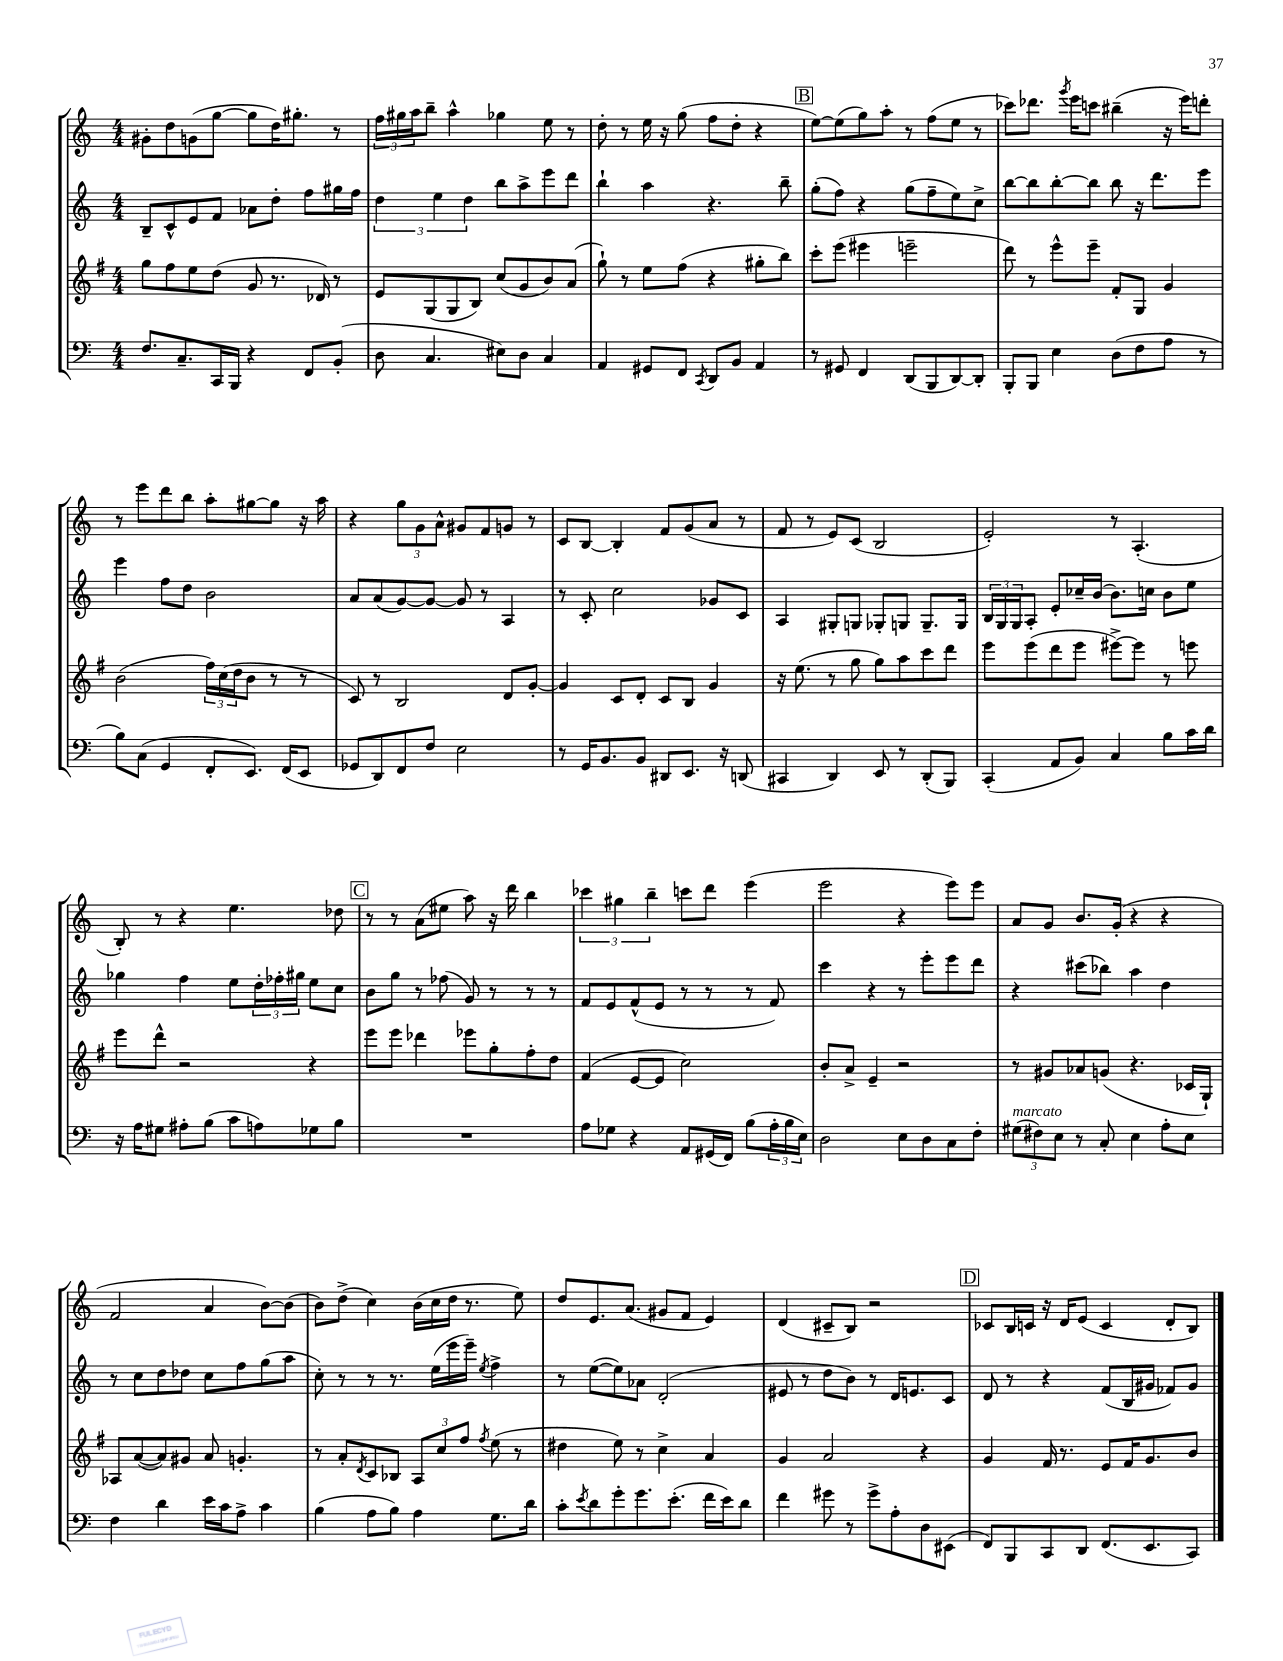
<<
\new StaffGroup <<
\new Staff = "s0" {
    \clef treble \key c \major \numericTimeSignature \time 4/4
    gis'8-. d''8 g'8( g''8~ g''8 d''16) gis''8.-. r8 |
    \tuplet 3/2 { f''16 gis''16 a''16 } b''8-- a''4-^ ges''4 e''8 r8 |
    d''8-. r8 e''16 r16 g''8( f''8 d''8-. r4 |
    \mark \markup { \box "B" } e''8~) e''8( g''8) a''8-. r8 f''8( e''8 r8 |
    ces'''8) des'''8. \acciaccatura { g'''8 } e'''16 c'''8 bis''4--( r16 e'''16) d'''8-. |
    r8 e'''8 d'''8 b''8 a''8-. gis''8~ gis''8 r16 a''16 |
    r4 \tuplet 3/2 { g''8 g'8 a'8-^ } gis'8 f'8 g'8 r8 |
    c'8 b8~ b4-. f'8 g'8( a'8 r8 |
    f'8 r8 e'8) c'8( b2 |
    e'2-.) r8 a4.-.( |
    b8-.) r8 r4 e''4. des''8 |
    \mark \markup { \box "C" } r8 r8 a'8( eis''8 a''8) r16 d'''16 b''4 |
    \tuplet 3/2 { ces'''4 gis''4 b''4-- } c'''8 d'''8 e'''4( |
    e'''2 r4 e'''8) e'''8 |
    a'8 g'8 b'8. g'16-.( r4 r4 |
    f'2 a'4 b'8~) b'8( |
    b'8) d''8->( c''4) b'16( c''16 d''16 r8. e''8) |
    d''8 e'8. a'8.( gis'8 f'8 e'4) |
    d'4( cis'8-- b8) r2 |
    \mark \markup { \box "D" } ces'8 b16 c'16 r16 d'16 e'8( c'4 d'8-. b8) \bar "|." |
}
\new Staff = "s1" {
    \clef treble \key c \major \numericTimeSignature \time 4/4
    b8-- c'8-^ e'8 f'8 aes'8 d''8-. f''8 gis''16 f''16 |
    \tuplet 3/2 { d''4 e''4 d''4 } b''8 a''8-> e'''8 d'''8 |
    b''4-! a''4 r4. b''8-- |
    \mark \markup { \box "B" } g''8-.( f''8) r4 g''8( f''8-- e''8) c''8-> |
    b''8~ b''8 b''8~-. b''8 b''8 r16 d'''8. e'''8 |
    e'''4 f''8 d''8 b'2 |
    a'8 a'8( g'8~) g'8~ g'8 r8 a4 |
    r8 c'8-. c''2 ges'8 c'8 |
    a4 gis8-. g8 ges8-. g8 g8.-- g16 |
    \tuplet 3/2 { b16 g16 g16 } a8-. e'8-. ces''16-- b'16( b'8.) c''16 b'8 e''8 |
    ges''4 f''4 e''8 \tuplet 3/2 { d''16-. fes''16-. gis''16 } e''8 c''8 |
    \mark \markup { \box "C" } b'8 g''8 r8 fes''8( g'8) r8 r8 r8 |
    f'8 e'8 f'8-^( e'8 r8 r8 r8 f'8) |
    c'''4 r4 r8 e'''8-. e'''8 d'''8 |
    r4 cis'''8( bes''8) a''4 d''4 |
    r8 c''8 d''8 des''8 c''8 f''8 g''8( a''8 |
    c''8-.) r8 r8 r8. e''16( e'''16 e'''16--) \acciaccatura { e''8 } f''4-> |
    r8 e''8~( e''8) aes'8 d'2-.( |
    eis'8 r8 d''8 b'8) r8 d'16 e'8. c'8 |
    \mark \markup { \box "D" } d'8 r8 r4 f'8( b16 gis'16 fes'8) gis'8 \bar "|." |
}
\new Staff = "s2" {
    \clef treble \key g \major \numericTimeSignature \time 4/4
    g''8 fis''8 e''8 d''8( g'8 r8. des'16) r8 |
    e'8 g8( g8 b8) c''8( g'8 b'8) a'8( |
    g''8-!) r8 e''8 fis''8( r4 gis''8-. b''8) |
    \mark \markup { \box "B" } c'''8-. e'''8( eis'''4 e'''2-- |
    d'''8) r8 e'''8-^ e'''8-- fis'8-. g8 g'4 |
    b'2( \tuplet 3/2 { fis''16) c''16( d''16 } b'8 r8 r8 |
    c'8) r8 b2 d'8 g'8~-. |
    g'4 c'8 d'8-. c'8 b8 g'4 |
    r16 e''8.( r8 g''8 g''8) a''8 c'''8 d'''8 |
    e'''8 e'''8( d'''8 e'''8 eis'''8~->) eis'''8 r8 e'''8 |
    e'''8 d'''8-^ r2 r4 |
    \mark \markup { \box "C" } e'''8 e'''8 des'''4 ees'''8 g''8-. fis''8-. d''8 |
    fis'4( e'8~ e'8 c''2) |
    b'8-. a'8-> e'4-- r2 |
    r8 gis'8 aes'8 g'8( r4. ces'16 g16-!) |
    aes8 a'8~( a'8) gis'8 a'8 g'4.-. |
    r8 a'8-. \acciaccatura { d'8 } c'8 bes8 \tuplet 3/2 { a8 c''8 fis''8 } \acciaccatura { fis''8 } e''8( r8 |
    dis''4 e''8) r8 c''4-> a'4 |
    g'4 a'2 r4 |
    \mark \markup { \box "D" } g'4 fis'16 r8. e'8 fis'16 g'8. b'8 \bar "|." |
}
\new Staff = "s3" {
    \clef bass \key c \major \numericTimeSignature \time 4/4
    f8. c8.-- c,16 b,,16 r4 f,8 b,8-.( |
    d8 c4. eis8) d8 c4 |
    a,4 gis,8 f,8 \acciaccatura { c,8 } d,8 b,8 a,4 |
    \mark \markup { \box "B" } r8 gis,8 f,4 d,8( b,,8 d,8~) d,8-. |
    b,,8-. b,,8 e4 d8( f8 a8 r8 |
    b8) c8( g,4 f,8-. e,8.) f,16( e,8 |
    ges,8 d,8) f,8 f8 e2 |
    r8 g,16 b,8. b,8 dis,8 e,8. r16 d,8( |
    cis,4 d,4) e,8 r8 d,8-.( b,,8) |
    c,4-.( a,8 b,8) c4 b8 c'16 d'16 |
    r16 a16 gis8 ais8-. b8( c'8 a8) ges8 b8 |
    \mark \markup { \box "C" } R1 |
    a8 ges8 r4 a,8 gis,16( f,16) b8( \tuplet 3/2 { a16-. b16 e16) } |
    d2 e8 d8 c8 f8-. |
    \tuplet 3/2 { gis8^\markup { \italic "marcato" }( fis8) e8 } r8 c8-. e4 a8-. e8 |
    f4 d'4 e'16 c'16 a8-> c'4 |
    b4( a8 b8) a4 g8. d'16 |
    c'8-. \acciaccatura { e'8 } d'8 g'8-. g'8. e'8.-.( f'16 e'16) d'8 |
    f'4 gis'8 r8 gis'8-> a8-. d8 eis,8( |
    \mark \markup { \box "D" } f,8) b,,8 c,8 d,8 f,8.( e,8. c,8) \bar "|." |
}
>>
>>
\layout { \context { \Score \remove "Bar_number_engraver" } }
